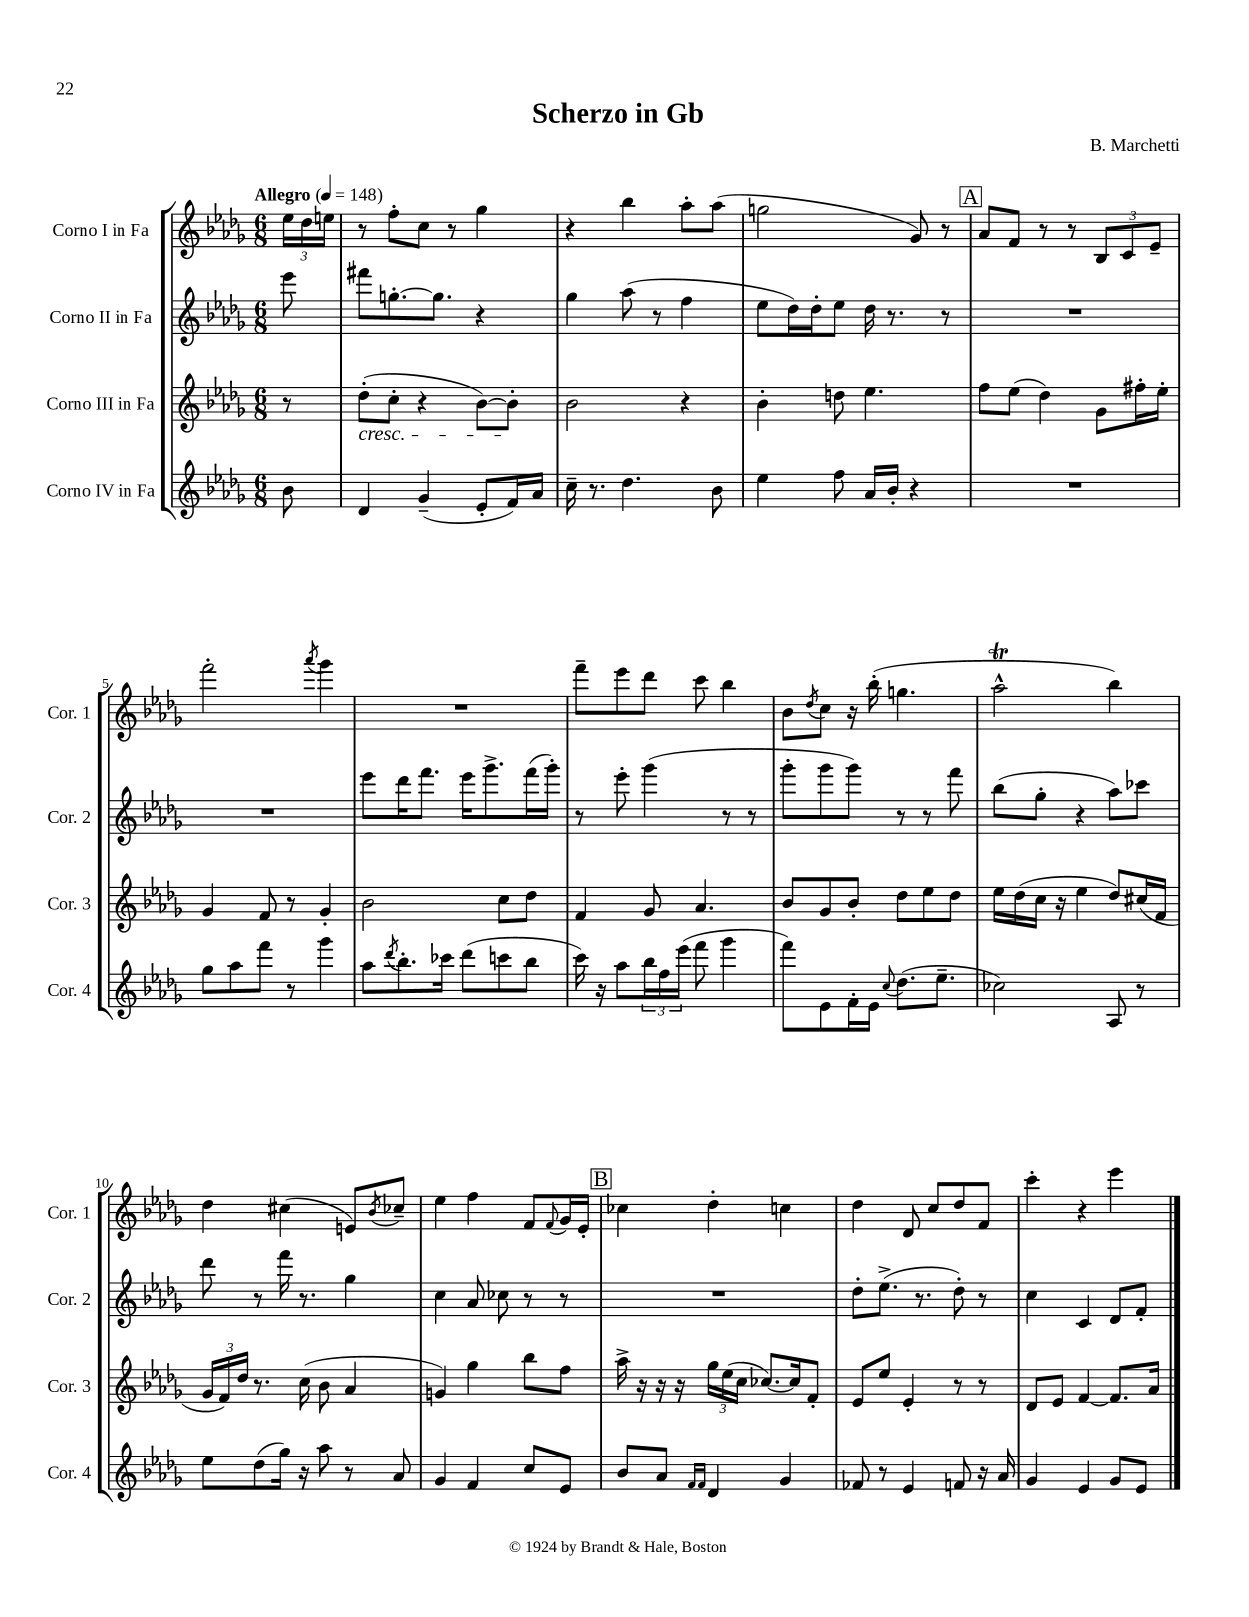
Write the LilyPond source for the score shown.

\header { title = "Scherzo in Gb" composer = "B. Marchetti" }
<<
\new StaffGroup <<
\new Staff = "s0" \with { instrumentName = "Corno I in Fa" shortInstrumentName = "Cor. 1" } {
    \clef treble \key des \major \numericTimeSignature \time 6/8 \partial 8 \tempo "Allegro" 4 = 148
    \tuplet 3/2 { ees''16 des''16 e''16 } |
    r8 f''8-. c''8 r8 ges''4 |
    r4 bes''4 aes''8-. aes''8( |
    g''2 ges'8) r8 |
    \mark \markup { \box "A" } aes'8 f'8 r8 r8 \tuplet 3/2 { bes8 c'8 ees'8-- } |
    f'''2-. \acciaccatura { aes'''8 } ges'''4 |
    R2. |
    f'''8-- ees'''8 des'''8 c'''8 bes''4 |
    bes'8 \acciaccatura { des''8 } c''8 r16 bes''16-.( g''4. |
    aes''2-^\trill bes''4) |
    des''4 cis''4( e'8) \acciaccatura { bes'8 } ces''8-- |
    ees''4 f''4 f'8 \appoggiatura { f'8 } ges'16 ees'16-. |
    \mark \markup { \box "B" } ces''4 des''4-. c''4 |
    des''4 des'8 c''8 des''8 f'8 |
    c'''4-. r4 ees'''4 \bar "|." |
}
\new Staff = "s1" \with { instrumentName = "Corno II in Fa" shortInstrumentName = "Cor. 2" } {
    \clef treble \key des \major \numericTimeSignature \time 6/8 \partial 8
    ees'''8 |
    fis'''8 g''8.~-. g''8. r4 |
    ges''4 aes''8( r8 f''4 |
    ees''8 des''16) des''16-. ees''8 des''16 r8. r8 |
    \mark \markup { \box "A" } R2. |
    R2. |
    ees'''8 des'''16 f'''8. ees'''16 ges'''8.-> f'''16( ges'''16-.) |
    r8 ees'''8-. ges'''4( r8 r8 |
    ges'''8-. ges'''8 ges'''8) r8 r8 f'''8 |
    bes''8( ges''8-. r4 aes''8) ces'''8 |
    des'''8 r8 f'''16 r8. ges''4 |
    c''4 aes'8 ces''8 r8 r8 |
    \mark \markup { \box "B" } R2. |
    des''8-. ees''8.->( r8. des''8-.) r8 |
    c''4 c'4 des'8 f'8-. \bar "|." |
}
\new Staff = "s2" \with { instrumentName = "Corno III in Fa" shortInstrumentName = "Cor. 3" } {
    \clef treble \key des \major \numericTimeSignature \time 6/8 \partial 8
    r8 |
    des''8-.\cresc( c''8-. r4 bes'8~) bes'8-.\! |
    bes'2 r4 |
    bes'4-. d''8 ees''4. |
    \mark \markup { \box "A" } f''8 ees''8( des''4) ges'8 fis''16-. ees''16-. |
    ges'4 f'8 r8 ges'4-. |
    bes'2 c''8 des''8 |
    f'4 ges'8 aes'4. |
    bes'8 ges'8 bes'8-. des''8 ees''8 des''8 |
    ees''16 des''16( c''16 r16 ees''4 des''8) cis''16( f'16 |
    \tuplet 3/2 { ges'16 f'16) des''16 } r8. c''16( bes'8 aes'4 |
    g'4) ges''4 bes''8 f''8 |
    \mark \markup { \box "B" } aes''16-> r16 r16 r16 \tuplet 3/2 { ges''16 ees''16( c''16 } ces''8.~) ces''16 f'8-. |
    ees'8 ees''8 ees'4-. r8 r8 |
    des'8 ees'8 f'4~ f'8. aes'16 \bar "|." |
}
\new Staff = "s3" \with { instrumentName = "Corno IV in Fa" shortInstrumentName = "Cor. 4" } {
    \clef treble \key des \major \numericTimeSignature \time 6/8 \partial 8
    bes'8 |
    des'4 ges'4--( ees'8-. f'16) aes'16 |
    c''16-- r8. des''4. bes'8 |
    ees''4 f''8 aes'16 bes'16-. r4 |
    \mark \markup { \box "A" } R2. |
    ges''8 aes''8 f'''8 r8 ges'''4 |
    aes''8 \acciaccatura { des'''8 } bes''8.-. ces'''16 des'''8( c'''8 bes''8 |
    c'''16) r16 aes''8 \tuplet 3/2 { bes''16 f''16 ees'''16( } f'''8 ges'''4 |
    f'''8) ees'8 f'16-. ees'16 \appoggiatura { c''8 } des''8.( ees''8.-- |
    ces''2) aes8 r8 |
    ees''8 des''8( ges''16) r16 aes''8 r8 aes'8 |
    ges'4 f'4 c''8 ees'8 |
    \mark \markup { \box "B" } bes'8 aes'8 \grace { f'16 f'16 } des'4 ges'4 |
    fes'8 r8 ees'4 f'8 r16 aes'16 |
    ges'4 ees'4 ges'8 ees'8 \bar "|." |
}
>>
>>
